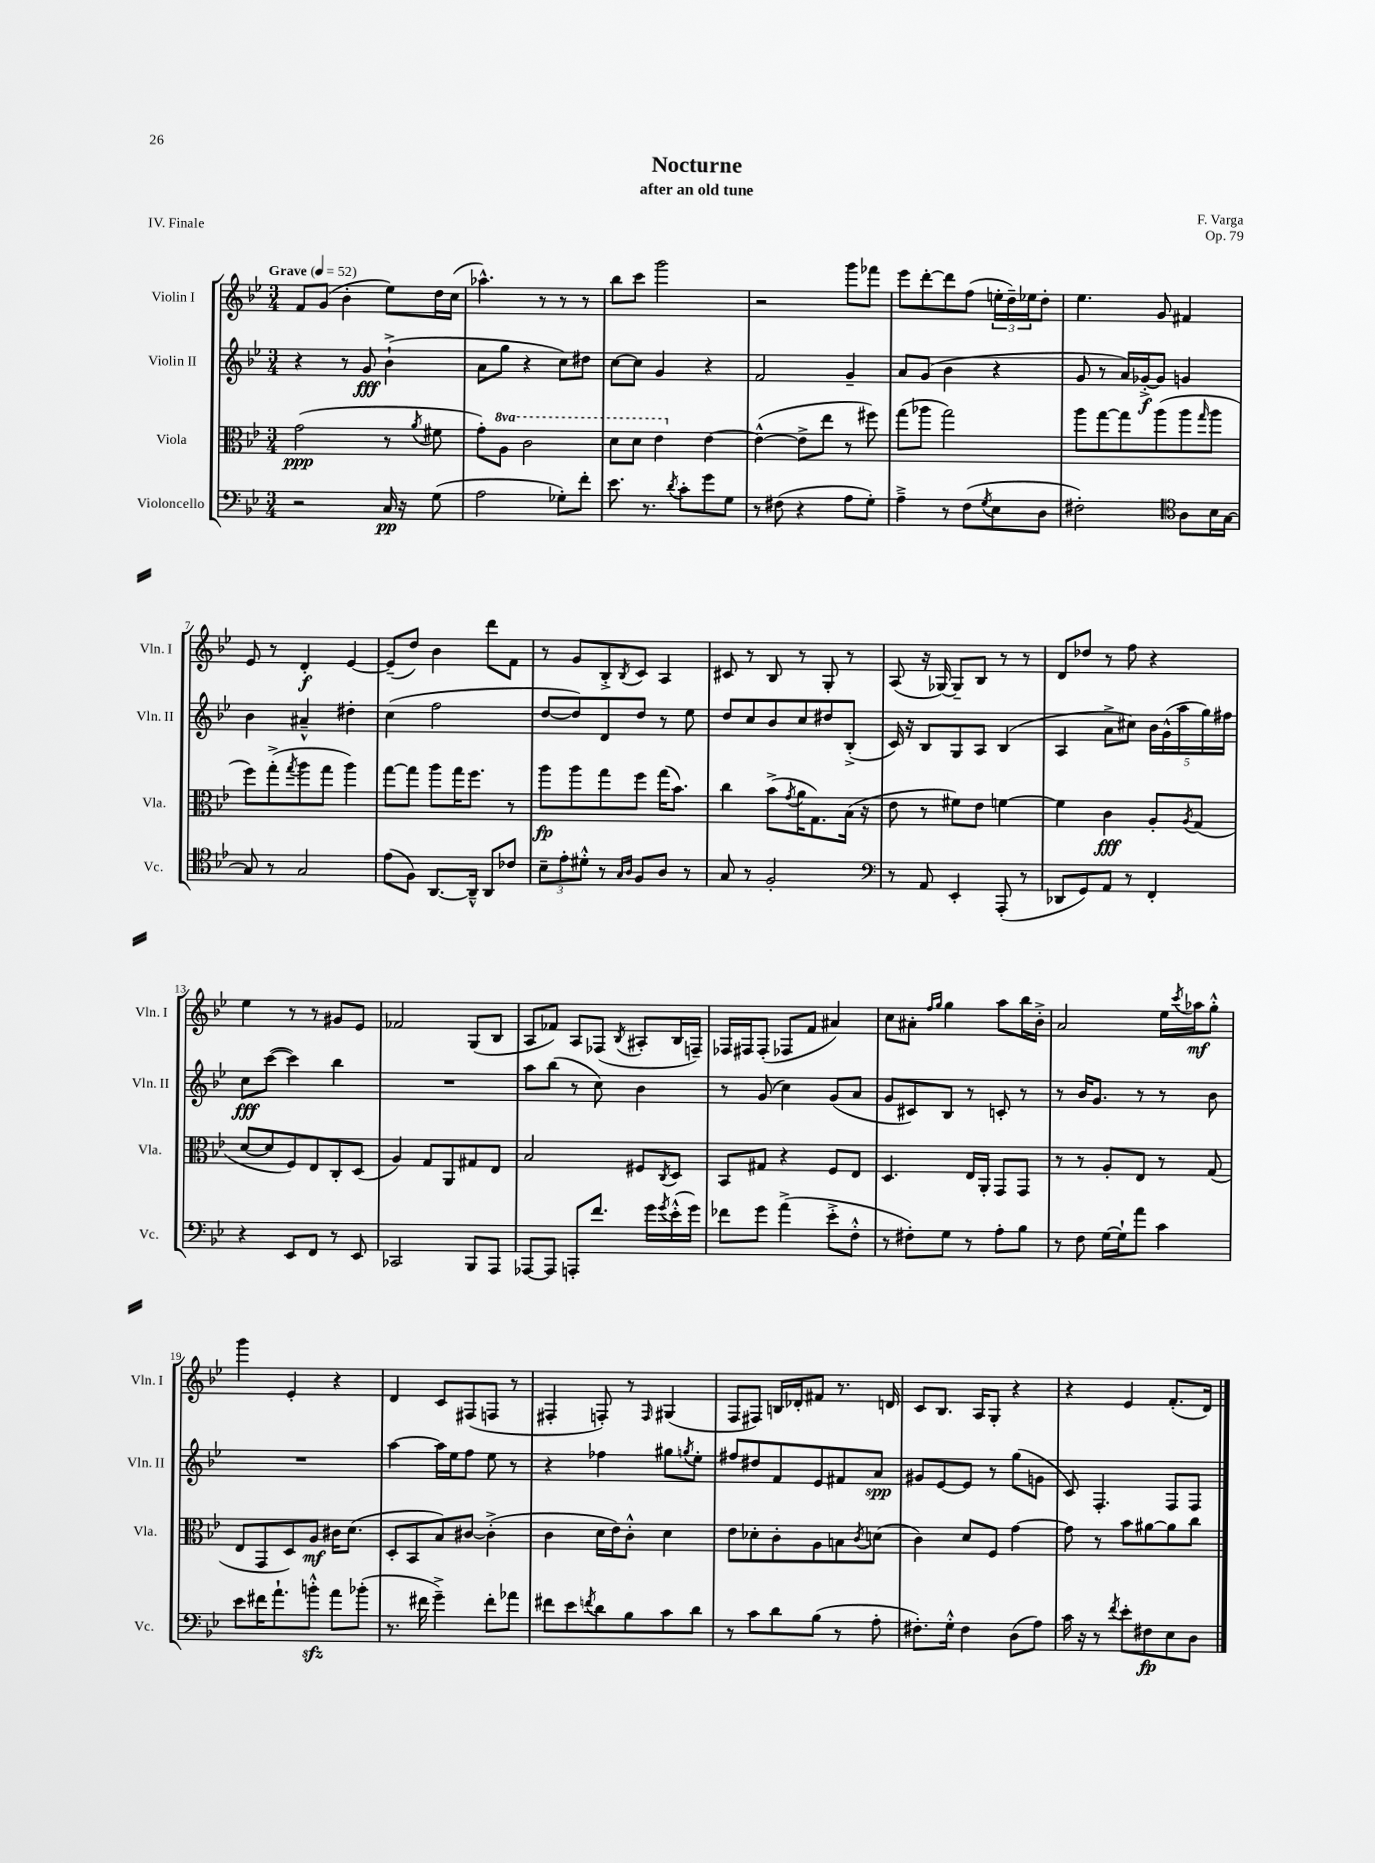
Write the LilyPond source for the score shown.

\header { title = "Nocturne" composer = "F. Varga" subtitle = "after an old tune" opus = "Op. 79" piece = "IV. Finale" }
<<
\new StaffGroup <<
\new Staff = "s0" \with { instrumentName = "Violin I" shortInstrumentName = "Vln. I" } {
    \clef treble \key bes \major \numericTimeSignature \time 3/4 \tempo "Grave" 4 = 52
    f'8 g'8( bes'4-. ees''8) d''16 c''16( |
    aes''4.-^) r8 r8 r8 |
    bes''8 c'''8 g'''2 |
    r2 g'''8 fes'''8 |
    ees'''8 d'''8~-. d'''8 f''8( \tuplet 3/2 { e''16-. d''16--) ees''16 } d''8-. |
    ees''4. g'8 fis'4 |
    ees'8 r8 d'4-.\f ees'4~ |
    ees'8--( d''8) bes'4 d'''8 f'8 |
    r8 g'8 bes8-.-> \acciaccatura { bes8 } c'8 a4 |
    cis'8 r8 bes8 r8 g8-. r8 |
    a8( r16 ges16~) ges8-- bes8 r8 r8 |
    d'8 des''8 r8 f''8 r4 |
    ees''4 r8 r8 gis'8 ees'8 |
    fes'2 g8( bes8 |
    a8 fes'8) a8 fes8( \acciaccatura { bes8 } ais8-. bes16 f16--) |
    fes16 fis16 fis8-.( fes8 f'8 ais'4) |
    c''8 ais'8-. \grace { f''16 g''16 } g''4 a''8 bes''16 bes'16-.-> |
    a'2 ees''16 \acciaccatura { c'''8 } aes''16\mf g''8-.-^ |
    g'''4 ees'4-. r4 |
    d'4 c'8 fis8( f8 r8 |
    fis4-. f8-.) r8 \grace { f16 } gis4( |
    f8 fis8) b16 des'16-. fis'8 r8. d'16 |
    c'8 bes8. a16 g8-. r4 |
    r4 ees'4 f'8.-.( d'16) \bar "|." |
}
\new Staff = "s1" \with { instrumentName = "Violin II" shortInstrumentName = "Vln. II" } {
    \clef treble \key bes \major \numericTimeSignature \time 3/4
    r4 r8 g'8\fff bes'4-!->( |
    a'8 g''8 r4 c''8) dis''8 |
    c''8~ c''8 g'4 r4 |
    f'2 g'4-- |
    a'8 g'8( bes'4 r4 |
    g'8 r8 a'16) ges'16~-.->\f ges'8 g'4 |
    bes'4 ais'4---^ dis''4-. |
    c''4( f''2 |
    d''8~ d''8) d'8 d''8 r8 ees''8 |
    d''8 c''8 bes'8 c''8 dis''8 bes8-.->( |
    c'16) r16 bes8 g8 a8 bes4( |
    a4 a'8-> cis''8) \tuplet 5/4 { bes'16 g'16-^( a''16 g''16) fis''16 } |
    c''8\fff c'''8~( c'''4) bes''4 |
    R2. |
    a''8 bes''8( r8 c''8) bes'4 |
    r8 g'8( c''4) g'8( a'8 |
    g'8 cis'8) bes8 r8 c'8-. r8 |
    r8 bes'16 g'8. r8 r8 bes'8 |
    R2. |
    a''4~ a''16 ees''16 f''8 ees''8 r8 |
    r4 fes''4 gis''8 \acciaccatura { g''8 } ees''8-. |
    fis''8 dis''8 f'8 ees'8 fis'8 a'8\spp |
    gis'8 ees'8~ ees'8 r8 g''8( g'8 |
    c'8) f4.-. f8 f8 \bar "|." |
}
\new Staff = "s2" \with { instrumentName = "Viola" shortInstrumentName = "Vla." } {
    \clef alto \key bes \major \numericTimeSignature \time 3/4 \set Staff.ottavationMarkups = #ottavation-simple-ordinals
    g'2\ppp( r8 \acciaccatura { a'8 } fis'8 |
    g'8-.) \ottava #1 a'8 c''2 |
    d''8 d''8 ees''4 \ottava #0 ees'4~ |
    ees'4~-^( ees'8-> ees''8 r8 fis''8) |
    g''8( aes''8 g''2) |
    a''8 g''8~ g''8 a''8( a''8 \grace { g''16 } a''8 |
    f''8) g''8-.->( \acciaccatura { g''8 } a''8 g''8 a''4) |
    g''8~ g''8 a''8 g''16 f''8. r8 |
    a''8\fp a''8 g''8 f''8 g''16( bes'8.) |
    c''4 bes'8->( \acciaccatura { g'8 } a'16 g8.) bes16( r16 |
    ees'8 r8 fis'8) ees'8 f'4~ |
    f'4 c'4\fff a8-. \acciaccatura { a8 } g8( |
    d'8~ d'8 f8) ees8 c8-. d8( |
    a4) g8 a,8 gis8 ees8 |
    bes2 fis8 \acciaccatura { c8 } d8 |
    bes,8 gis8 r4 f8 ees8 |
    d4. ees16 a,16-. g,8 g,8 |
    r8 r8 a8-. ees8 r8 g8( |
    ees8 g,8 d8) a8\mf cis'16 d'8.( |
    d8-. bes,8 bes8) cis'8~ cis'4-.->( |
    c'4 d'16 ees'16) c'8-.-^ d'4 |
    ees'8 des'8-. c'8-. a8 b8 \acciaccatura { c'8 } d'8( |
    c'4) d'8 f8 g'4~ |
    g'8 r8 bes'8 ais'8~ ais'8 c''8 \bar "|." |
}
\new Staff = "s3" \with { instrumentName = "Violoncello" shortInstrumentName = "Vc." } {
    \clef bass \key bes \major \numericTimeSignature \time 3/4
    r2 c16\pp r16 g8( |
    a2 ges8-.) f'8-. |
    ees'8. r8. \acciaccatura { d'8 } c'8-. g'8 g8 |
    r8 fis8( r4 a8 g8-.) |
    a4---> r8 f8( \acciaccatura { g8 } ees8 d8 |
    fis2-.) \clef tenor a8 bes16 g16~ |
    g8 r8 g2 |
    ees'8( f8) a,8.~ a,16---^ a,8 ces'8 |
    \tuplet 3/2 { bes8-- ees'8-. dis'8-.-^ } r8 \grace { g16 a16 } f8 a8 r8 |
    g8 r8 f2-. |
    \clef bass r8 a,8 ees,4-. a,,8-.( r8 |
    des,8 g,8) a,8 r8 f,4-. |
    r4 ees,8 f,8 r8 ees,8 |
    ces,2 bes,,8 a,,8 |
    aes,,8~ aes,,8 a,,8-. f'8. g'16 \acciaccatura { g'8 } ees'16-.-^( g'16) |
    fes'8 g'8 a'4->( ees'8-.-> f8-.-^ |
    r8 fis8-.) g8 r8 a8-. bes8 |
    r8 f8 g16~ g16-! a'8 c'4 |
    ees'8 fis'16 a'8.-! b'8-.-^\sfz a'8 bes'8-.( |
    r8. fis'16 g'4--->) fis'8-. aes'8 |
    fis'8 ees'8 \acciaccatura { f'8 } d'8 bes8 c'8 d'8 |
    r8 c'8 d'8 bes8( r8 a8-. |
    fis8.-.) g16-.-^ fis4 d8( a8) |
    c'16 r16 r8 \acciaccatura { f'8 } ees'8-. fis8\fp ees8 d8 \bar "|." |
}
>>
>>
